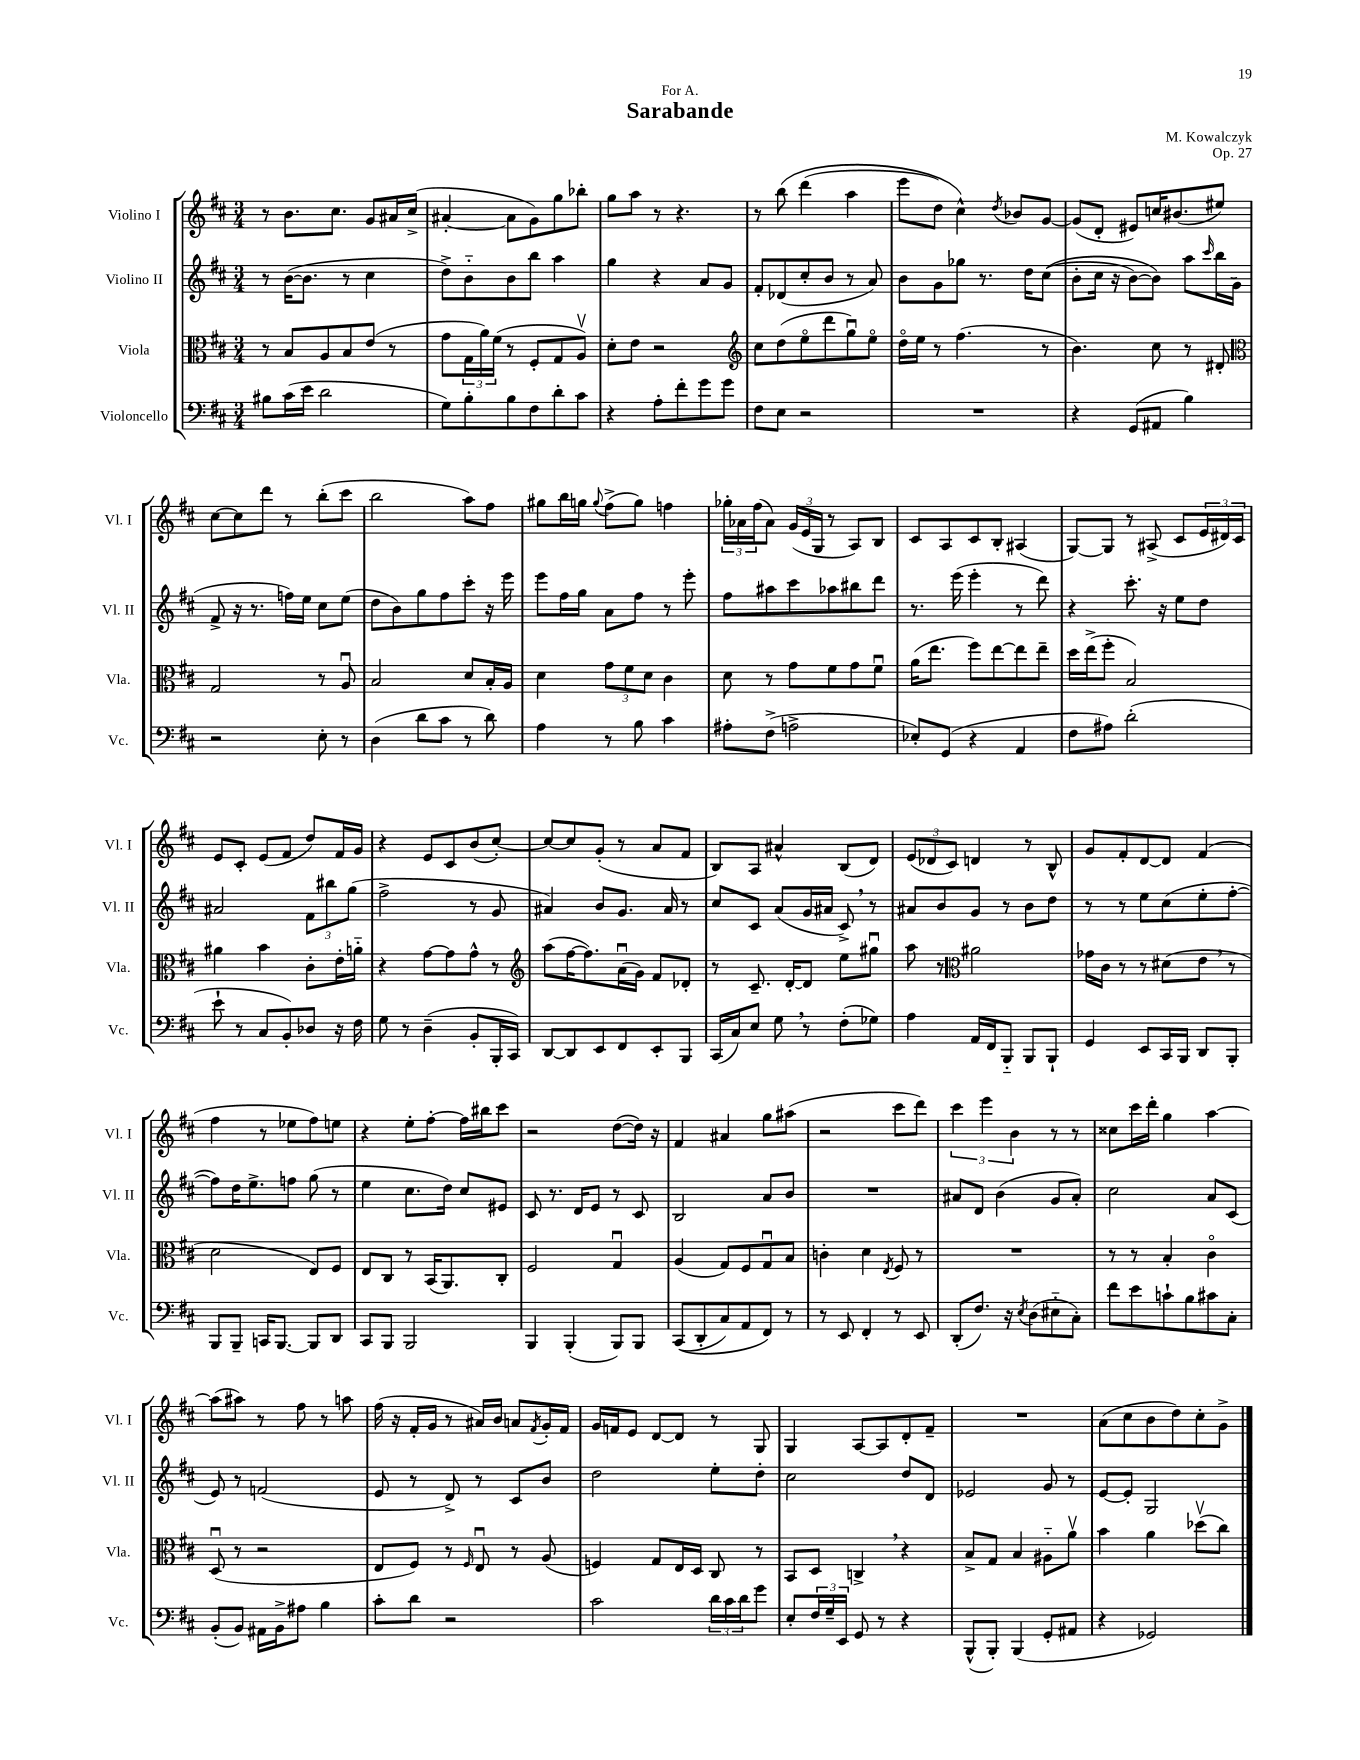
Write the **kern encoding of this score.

**kern	**kern	**kern	**kern
*staff4	*staff3	*staff2	*staff1
*clefF4	*clefC3	*clefG2	*clefG2
*k[f#c#]	*k[f#c#]	*k[f#c#]	*k[f#c#]
*M3/4	*M3/4	*M3/4	*M3/4
8B#\L	8r	8r	8r
(16c#\L	8B/L	([16b\LK	8.b\L
16e\JJ	.	8.b\]J	.
2d\	8A/	.	.
.	.	.	8.cc#\J
.	8B/	8r	.
.	(8e/J	4cc#\	8g/L
.	8r	.	16a#/L
.	.	.	(16cc#^/JJ
=	=	=	=
8G\L)	8g\L	8dd^\L)	[4a#'/
8B'\	24G\L	8b'~\	.
.	24a\)	.	.
.	(24f#\JJ	.	.
8B\	8r	8b\	8a#\]L
8F#\	8F#'/L	8bb\J	8g\)
8d'\	8G/	4aa\	8gg\
8c#\J	8Av/J)	.	8bb-'\J
=	=	=	=
4r	8d'\L	4gg\	8gg\L
.	8e\J	.	8aa\J
8A'\L	2r	4r	8r
8f#'\	.	.	4.r
8g\	.	8a/L	.
8g\J	.	8g/J	.
=	=	=	=
*	*clefG2	*	*
8F#\L	8cc#\L	8f#'/L	8r
8E\J	(8dd\	(8d-/	&(8bb\
2r	8eeo\	8cc#'/	(4ddd\
.	8ddd\	8b/J	.
.	8ggu\)	8r	4aa\
.	8eeo\J	8a/)	.
=	=	=	=
2.r	16ddo\LL	8b\L	8eee\L
.	16ee\JJ	.	.
.	8r	8g\	8dd\J)
.	(4.ff#\	8gg-\J	4cc#^^\&)
.	.	8.r	.
.	.	.	8qdd/
.	.	.	8b-/L
.	.	16dd\LK	.
.	8r	&((8cc#\J	[8g/J
=	=	=	=
4r	4.b\)	8b'\L	(8g/]L
.	.	16cc#\Jk	8d'/J
.	.	16r	.
(8GG/L	.	[8b\L)	8e#/L)
8AA#/J	8cc#\	8b\]J&)	16cc/K
.	.	.	(8.b#/
4B\)	8r	8aa\L	.
.	.	16qqccc#/	.
.	8d#'/	16bb\L	8ee#/J)
.	.	(16g\JJ	.
=	=	=	=
*	*clefC3	*	*
2r	2G/	8f#^/	[8cc#\L
.	.	16r	8cc#\]
.	.	8.r	.
.	.	.	8ddd\J
.	.	16ff\LL)	8r
.	.	16ee\JJ	.
8E'\	8r	8cc#\L	(8bb'\L
8r	8Au/	(8ee\J	8ccc#\J
=	=	=	=
(4D\	2B/	8dd\L	2bb\
.	.	8b\)	.
8d\L	.	8gg\	.
8c#\J	.	8ff#\	.
8r	8d/L	8ccc#'\J	8aa\L)
8d\)	16B'/L	16r	8ff#\J
.	16A/JJ	16eee\	.
=	=	=	=
4A\	4d\	8eee\L	8gg#\L
.	.	16ff#\L	16bb\L
.	.	16gg\JJ	16gg\JJ
.	.	.	8qqgg/
8r	12g\L	8a\L	(8ff#^\L
.	12f#\	.	.
8B\	.	8ff#\J	8gg\J)
.	12d\J	.	.
4c#\	4c#\	8r	4ff\
.	.	8eee'\	.
=	=	=	=
8A#'\L	8d\	8ff#\L	24gg-'\LL
.	.	.	24a-\
.	.	.	(24ff#\J
(8F#^\J	8r	8aa#\	8a-\J)
2A^\	8g\L	8ccc#\	(24g/LL
.	.	.	24e/
.	.	.	24G/JJ
.	8f#\	8aa-\	8r
.	8g\	8bb#\	8A/L)
.	8f#u\J	8ddd\J	8B/J
=	=	=	=
8E-'/L)	(16a\LK	8.r	8c#/L
.	8.ee\J	.	.
(8GG/J	.	.	8A/
.	.	(16eee\	.
4r	8ff#\L)	4eee'\	8c#/
.	[8ee\	.	8B'/J
4AA/	8ee\]	8r	(4A#/
.	8ee~\J	8ddd\)	.
=	=	=	=
8F#\L	16dd\LL	4r	[8G/L)
.	(16ee^\J	.	.
8A#\J)	8ff#'\J	.	8G/]J
(2d'\	2B/)	8.ccc#'\	8r
.	.	.	(8A#^/
.	.	16r	.
.	.	8ee\L	8c#/L
.	.	8dd\J	24e/L
.	.	.	24d#/)
.	.	.	24c#/JJ
=	=	=	=
8e`\	4a#\	2a#/	8e/L
8r	.	.	8c#'/J
8C#/L	4b\	.	(8e/L
8BB'/)	.	.	8f#/J
8D-/J	8c#'\L	12f#\L	8dd/L)
.	.	12bb#\	.
16r	16e'\L	.	16f#/L
.	.	(12gg\J	.
16F#\	16a'~\JJ	.	16g/JJ
=	=	=	=
8G\	4r	2ff#^\	4r
8r	.	.	.
(4D~\	[8g\L	.	8e/L
.	8g\]	.	8c#/
8BB'/L	8g^^\J	8r	(8b/
16BBB'/L	8r	8g/	[8cc#'/J)
16CC#/JJ)	.	.	.
=	=	=	=
*	*clefG2	*	*
[8DD/L	(8aa\L	4a#/)	8cc#/_L
8DD/]	[16ff#\K	.	8cc#/]
.	8.ff#\])	.	.
8EE/	.	8b/L	(8g'/J
8FF#/	(16au\L	8.g/J	8r
.	16g\JJ)	.	.
8EE'/	8f#/L	.	8a/L
.	.	16a#/	.
8BBB/J	8d-'/J	8r	8f#/J
=	=	=	=
(16CC#/LL	8r	8cc#/L	8B/L)
16C#/J)	.	.	.
8E/J	8.c#~/	8c#/J	8A/J
8G\	.	(8a/L	4a#^^/
.	[16d'/LK	.	.
8r	8d/]J	16g/L	.
.	.	16a#/JJ	.
(8F#'\L	8ee\L	8c#^/)	(8B/L
8G-\J)	8gg#u\J	8r	8d/J)
=	=	=	=
4A\	8aa\	8a#/L	(12e/L
.	.	.	12d-/
.	8r	8b/	.
.	.	.	12c#/J)
*	*clefC3	*	*
16AA/LL	2a#\	8g/J	4d/
16FF#/J	.	.	.
8BBB'~/J	.	8r	.
8BBB/L	.	8b\L	8r
8BBB`/J	.	8dd\J	8B^^/
=	=	=	=
4GG/	16g-\LL	8r	8g/L
.	16c#\JJ	.	.
.	8r	8r	8f#'/
8EE/L	8r	8ee\L	[8d/
16CC#/L	(8d#\L	(8cc#\	8d/]J
16BBB/JJ	.	.	.
8DD/L	8e\J	8ee'\	(4f#/
8BBB'/J	8r	[8ff#'\J	.
=	=	=	=
8BBB/L	2d\	8ff#\]L)	4ff#\
8BBB~/J	.	16dd\K	.
.	.	8.ee^\	.
16CC/LK	.	.	8r
[8.BBB/J	.	.	.
.	.	8ff\J	8ee-\L
8BBB/]L	8E/L)	(8gg\	8ff#\)
8DD/J	8F#/J	8r	8ee\J
=	=	=	=
8CC#/L	8E/L	4ee\	4r
8BBB/J	8C#/J	.	.
2BBB/	8r	8.cc#\L	8ee'\L
.	(16BB/LK	.	[8ff#'\J
.	8.AA/)	16dd\Jk)	.
.	.	8cc#/L	16ff#\]LL
.	.	.	16bb#\J
.	8C#'/J	8e#/J	8ccc#\J
=	=	=	=
4BBB/	2F#/	8c#/	2r
.	.	8.r	.
(4BBB'/	.	.	.
.	.	16d/LK	.
.	.	8e/J	.
8BBB/L)	4Gu/	8r	([8dd\L
8BBB/J	.	8c#/	16dd\]Jk)
.	.	.	16r
=	=	=	=
&((8CC#/L	(4A/	2B/	4f#/
8DD'/	.	.	.
8C#/)	8G/L)	.	4a#/
8AA/	8F#/	.	.
8FF#/J&)	8Gu/	8a/L	8gg\L
8r	8B/J	8b/J	(8aa#\J
=	=	=	=
8r	4c'\	2.r	2r
8EE/	.	.	.
4FF#'/	4d\	.	.
.	8qE/	.	.
8r	8F#/	.	8ccc#\L
8EE/	8r	.	8ddd\J)
=	=	=	=
(8DD'/L	2.r	8a#/L	6ccc#\
8.F#/J)	.	8d/J	.
.	.	.	6eee\
.	.	(4b\	.
16r	.	.	.
.	.	.	6b\
8qE/	.	.	.
(8D\L	.	.	.
8E#'~\	.	8g/L	8r
8C#'\J)	.	8a#'/J)	8r
=	=	=	=
8f#\L	8r	2cc#\	8cc##\L
8e\	8r	.	16ccc#\L
.	.	.	16ddd'\JJ
8c`\	4B'/	.	4gg\
8B\	.	.	.
8c#\	4c#o\	8a/L	[4aa\
8C#'\J	.	(8c#/J	.
=	=	=	=
(8BB'/L	(8Du/	8e/)	(8aa\]L
8BB/J)	8r	8r	8aa#\J)
16AA#\LL	2r	(2f/	8r
16BB^\J	.	.	.
8A#\J	.	.	8ff#\
4B\	.	.	8r
.	.	.	8aa\
=	=	=	=
8c#'\L	8E/L	8e/	(16ff#\
.	.	.	16r
8d\J	8F#/J)	8r	16f#'/LL
.	.	.	16g/JJ
2r	8r	8d^/)	8r
.	16qqF#/	.	.
.	8Eu/	8r	16a#/LL)
.	.	.	16b/JJ
.	8r	8c#/L	8a/L
.	.	.	8qf#/
.	(8A/	8b/J	16g'/L
.	.	.	16f#/JJ
=	=	=	=
2c#\	4F/)	2dd\	16g/LL
.	.	.	16f/J
.	.	.	8e/J
.	8G/L	.	[8d/L
.	16E/L	.	8d/]J
.	16D/JJ	.	.
24d\LL	8C#/	8ee'\L	8r
24c#\	.	.	.
24d\J	.	.	.
8g\J	8r	8dd'\J	8G/
=	=	=	=
8E'/L	8BB/L	2cc#\	4G/
24F#/L	8D/J	.	.
24G~/	.	.	.
24EE/JJ	.	.	.
8GG/	4C^/	.	[8A/L
8r	.	.	8A/]
4r	4r	8dd/L	8d'/
.	.	8d/J	8f#~/J
=	=	=	=
(8BBB^^/L	8B^/L	2e-/	2.r
8BBB'/J)	8G/J	.	.
(4BBB/	4B/	.	.
8GG'/L	8A#'~\L	8g/	.
8AA#/J	8av\J	8r	.
=	=	=	=
4r	4b\	[8e/L	(8a\L
.	.	8e'/]J	8cc#\
2GG-/)	4a\	2G/	8b\
.	.	.	8dd\)
.	(8dd-v\L	.	8cc#'\
.	8cc#\J)	.	8g^\J
==	==	==	==
*-	*-	*-	*-
